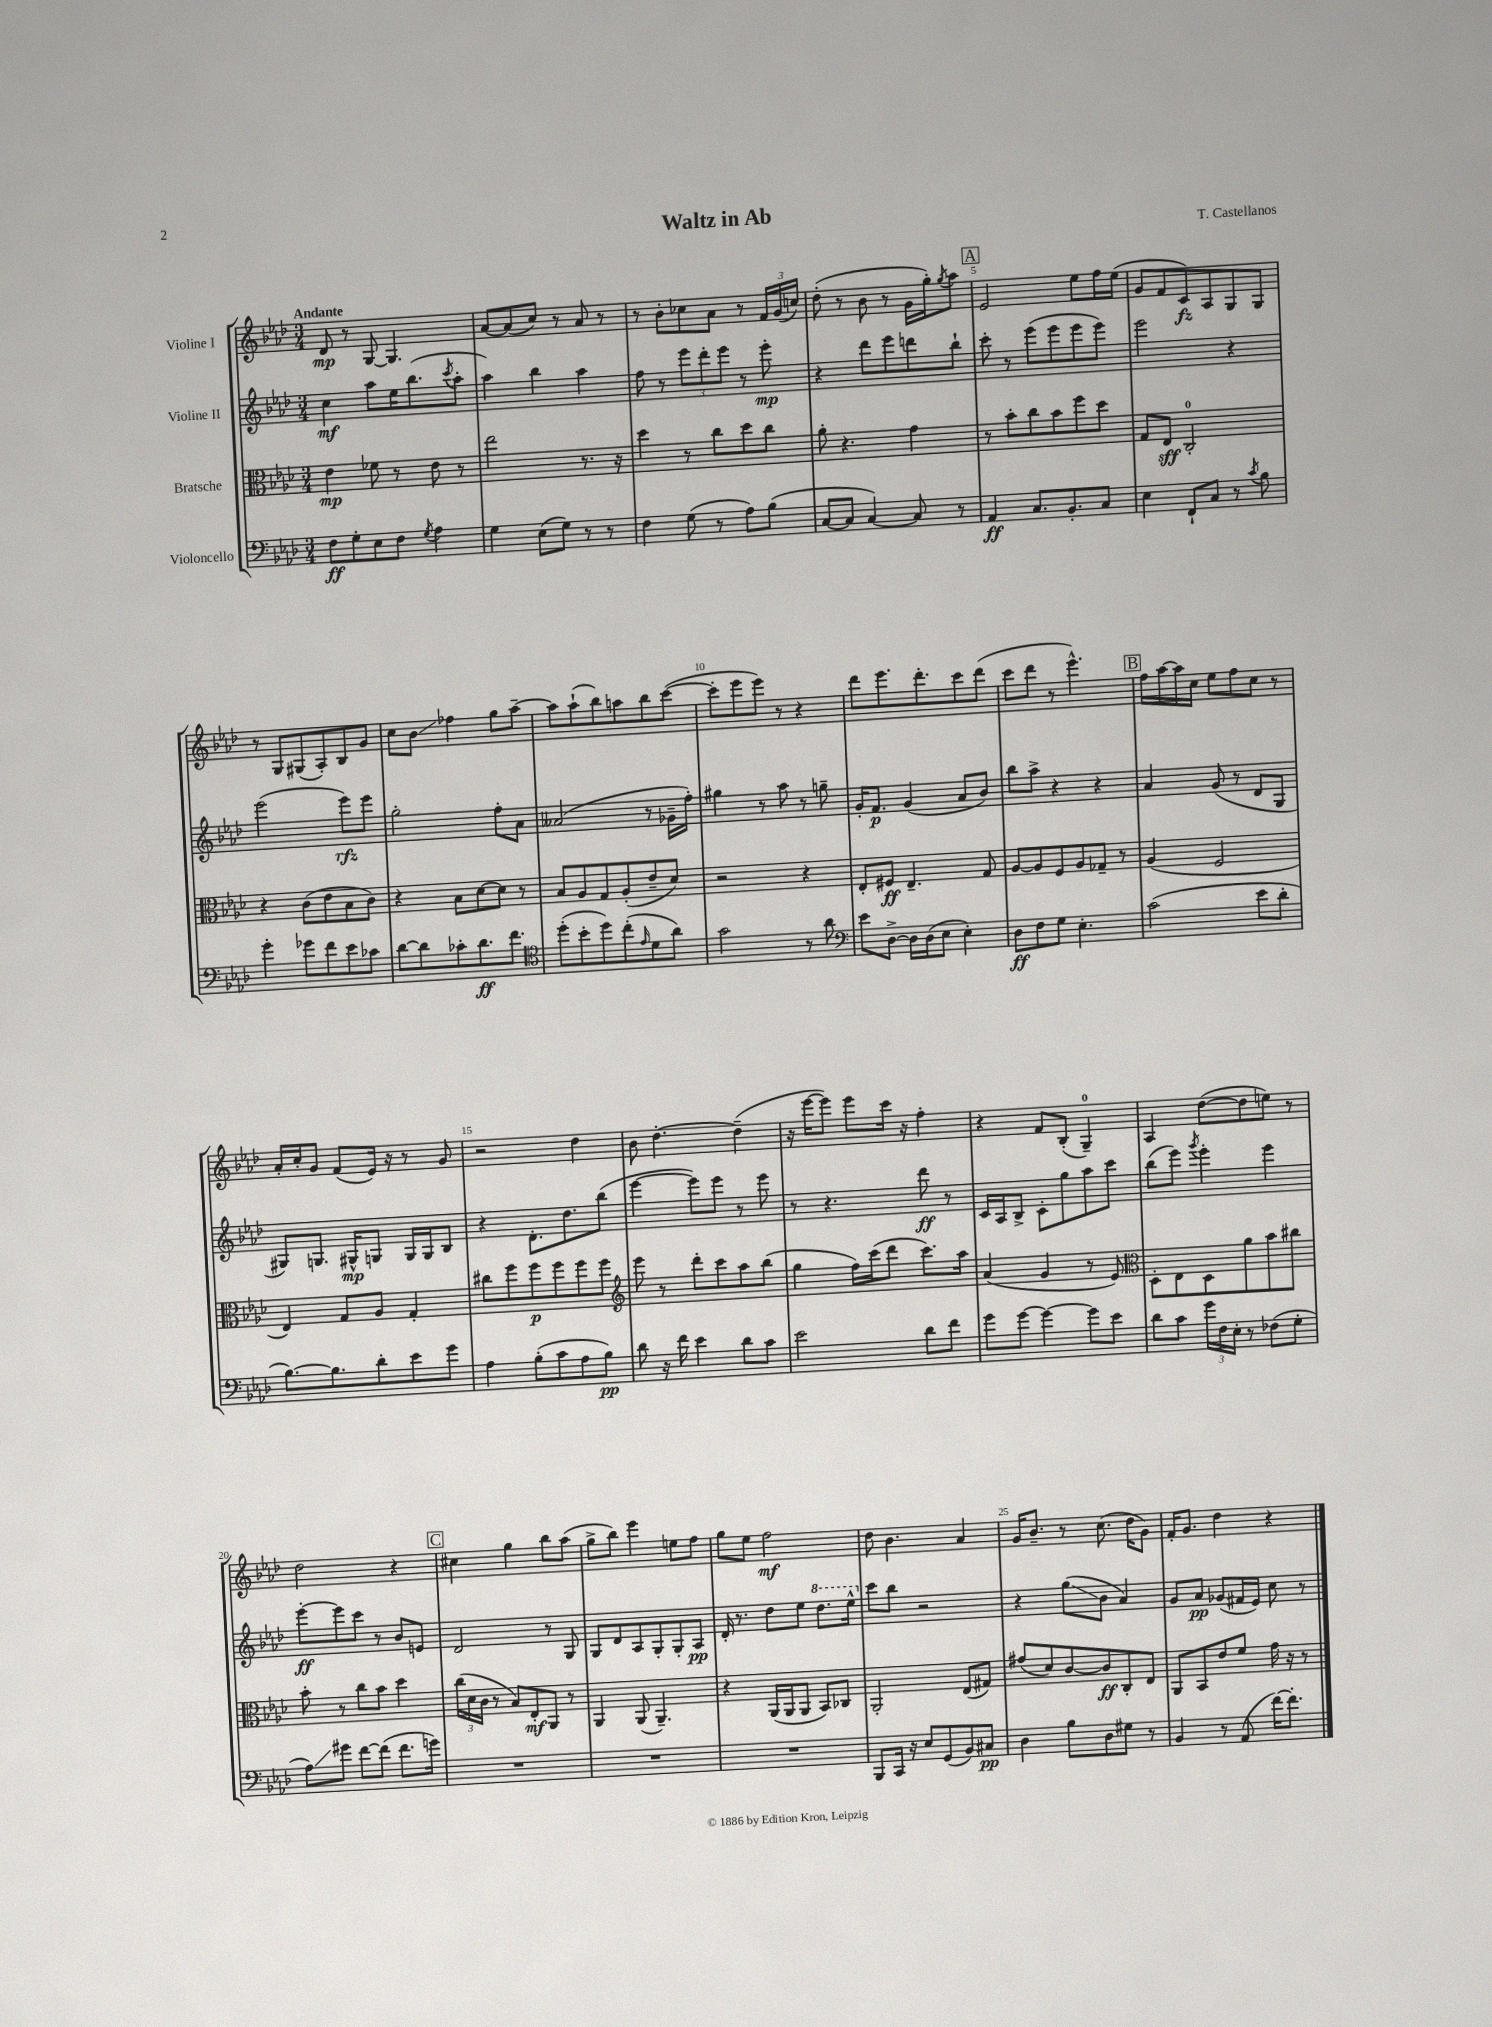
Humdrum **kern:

**kern	**kern	**kern	**kern
*staff4	*staff3	*staff2	*staff1
*clefF4	*clefC3	*clefG2	*clefG2
*k[b-e-a-d-]	*k[b-e-a-d-]	*k[b-e-a-d-]	*k[b-e-a-d-]
*M3/4	*M3/4	*M3/4	*M3/4
8F\L	4e-\	4cc\	8d-/
8G'\	.	.	8r
8E-\	8f-\	8aa-\L	[8G/
8F\J	8r	16ee-\K	4.G/]
.	.	(8.bb-\	.
8qG/	.	.	.
4A-\	8e-\	.	.
.	.	8qccc/	.
.	8r	8aa-'\J	.
=	=	=	=
4G\	2ee-\	4aa-\)	[8a-/L
.	.	.	(8a-/]
(8E-\L	.	4bb-\	8cc/J)
8G\J)	.	.	8r
8r	8.r	4aa-\	8a-/
8r	.	.	8r
.	16r	.	.
=	=	=	=
4F\	4dd-\	8ff\	8r
.	.	8r	8b-'\L
(8G\	8r	12eee-\L	8cc-\
.	.	12ddd-'\	.
8r	8cc\L	.	8a-\J
.	.	12eee-\J	.
8A-\L)	8dd-\	8r	8r
(8B-\J	8cc\J	8eee-'\	24f/LL
.	.	.	(24g/
.	.	.	24cc/JJ)
=	=	=	=
[8C/L	8a-'\	4r	(8dd-'\
8C/]J	4.r	.	8r
[4C/)	.	8ddd-\L	8b-\
.	.	8eee-\	8r
8C/]	4g\	8ddd\	16g\LL
.	.	.	16gg'\J)
.	.	.	8qgg/
8r	.	8bb-`\J	8aa-\J
=	=	=	=
4AA-/	8r	8ccc'\	2e-/
.	8b-'\L	8r	.
8.C/L	8cc\	(8eee-\L	.
.	8b-\	8eee-\	.
8.BB-'/	.	.	.
.	8ff\	8eee-\	8ee-\L
8C/J	8dd-\J	8eee-\J)	16ff\L
.	.	.	(16ee-\JJ
=	=	=	=
4E-\	8G/L	2eee-\	8g/L
.	8E-/J	.	8f/
8FF`/L	2C'/	.	8c/)
8C/J	.	.	8A-/
8r	.	4r	8G/
8qc/	.	.	.
8B-\	.	.	8G/J
=	=	=	=
4g'\	4r	(2eee-\	8r
.	.	.	8G/L
8g-\L	(8c\L	.	(8G#/
8f\	8e-\	.	8A-'/)
8e-\	8B-\	8eee-\L)	8B-/
8c-\J	8c\J)	8eee-\J	8g/J
=	=	=	=
[8d-\L	4r	2gg'\	8cc\L
8d-\]	.	.	8b-\J
8c-'\	8B-\L	.	4ff-\
8.d-\	[8d-\	.	.
.	8d-\]J	8ff'\L	8gg\L
8.f\J	.	.	.
.	8r	8a-\J	[8aa-~\J
=	=	=	=
*clefC4	*	*	*
(8dd-'\L	8B-/L	(2a--/	8aa-\]L
8b-'\	8A-/	.	(8aa-`\
8dd-\)	8G/	.	8bb-\)
(8cc'\	(8A-'/	.	8aa\
16qqe-/	.	.	.
8d-\	8e-~/	8r	8bb-\
8a-\J)	8d-/J)	16g-~\LL	([8ccc\J
.	.	16ff'\JJ)	.
=	=	=	=
2g\	2r	4gg#\	8ccc'\]L
.	.	.	8eee-\
.	.	8r	8eee-\J)
.	.	8aa-\	8r
8r	4r	8r	4r
8a-\	.	8gg~\	.
=	=	=	=
*clefF4	*	*	*
8e-\L	8E-'/L	16g'/LK	8ddd-\L
.	.	8.f/J	.
[8D-^\J	8F#/J	.	8.eee-\
16D-\]LL	4.E-~/	(4g/	.
(16D-\J	.	.	8.ddd-'\
8E-\J	.	.	.
4E-'\)	.	8a-/L	8ccc\
.	8G/	8b-/J)	(8ddd-\J
=	=	=	=
8D-\L	[8A-/L	8bb-\L	8ccc\L
8F\	8A-/]	8aa-^\J	8ddd-\J
8G\J	8F/	4r	8r
4.E-'\	8A-/	.	4.eee-^^\)
.	8G-~/J	4r	.
.	8r	.	.
=	=	=	=
(2c\	(4A-/	4a-/	16ff\LL
.	.	.	[16aa-\
.	.	.	16aa-\]
.	.	.	16cc\JJ
.	2F/	(8g/	8ee-\L
.	.	8r	8ff\
8e-\L	.	8d-/L	8cc\J
8d-'\J	.	8G/J	8r
=	=	=	=
[8.B-\L)	4E-/)	8G#/L)	16a-'/LL
.	.	.	16cc'/J
.	.	8.G/J	8g/J
8.B-\]	.	.	.
.	8G/L	.	(8f/L
.	.	16G#^^/LK	.
8d-'\	8A-/J	8G/J	16e-/Jk)
.	.	.	16r
8e-\	4G'/	16G/LL	8r
.	.	16G/J	.
8g\J	.	8B-/J	8g/
=	=	=	=
4A-\	8cc#\L	4r	2r
.	8ff\	.	.
(8B-'\L	8ff\	8.d-'\L	.
8c\	8ff\	.	.
.	.	8.dd-\	.
8A-\	8ff\	.	4dd-\
8B-\J)	8ff\J	(8bb-\J	.
=	=	=	=
*	*clefG2	*	*
8d-\	8eee-\	[4eee-\	8b-\
16r	8r	.	[4.dd-'\
16f\	.	.	.
4e-\	8ddd-'\L	8eee-\]L)	.
.	8ccc\	8eee-\J	.
8d-\L	8aa-\	8r	(4dd-~\]
8c\J	(8bb-\J	8eee-\	.
=	=	=	=
2e-\	4gg\	8r	16r
.	.	.	[16eee-\LK
.	.	4.r	8eee-\]J)
.	16ff\LL)	.	8eee-\L
.	(16ccc\J	.	.
.	8ddd-\J	.	16ccc\Jk
.	.	.	16r
8d-\L	8.ccc\L)	8ddd-\	4ff'\
8f\J	.	8r	.
.	16aa-\Jk	.	.
=	=	=	=
8g\L	(4a-/	16c/LL	4r
.	.	16A-/J	.
[8g\J	.	8B-^/J	.
4g\_	4g/	8c'\L	8f/L
.	.	8gg\	(8B-'/J
8g\]L	8r	8aa-\	4G~/)
8e-\J	8e-/)	8ccc\J	.
=	=	=	=
*	*clefC3	*	*
8d-\L	8D-'\L	(8bb-\L	4A-/
8c\J	8E-\	8eee-\J)	.
.	.	8qggg/	.
24g\LL	8D-\	4eee-'\	([8dd-\L
24F\	.	.	.
24E-'\JJ	.	.	.
8r	8a-\	.	8dd-\]
(8F-\L	8b-\	4eee-\	8ee\J)
8G'\J	8cc#\J	.	8r
=	=	=	=
8A-\L)	8b-'\	[8eee-'\L	2dd-\
8g#\J	8r	8eee-\]	.
[8f\L	8cc\L	8ccc\J	.
(8f\]J	8b-\J	8r	.
8.f\L	4dd-\	8b-/L	4r
.	.	8e/J	.
16g\Jk)	.	.	.
=	=	=	=
2.r	(24cc\LL	2d-/	4cc#\
.	24d-\	.	.
.	24c\JJ	.	.
.	8r	.	.
.	8B-/L)	.	4gg\
.	8E-'/	.	.
.	8AA-/J	8r	8bb-\L
.	8r	8G/	(8aa-\J
=	=	=	=
2.r	4AA-/	8G/L	8gg^\L
.	.	8d-/	8bb-\J)
.	(8AA-/	8A-/	4eee-\
.	4.AA-~/)	8G'/	.
.	.	8G'/	8ee\L
.	.	8A-/J	8ff\J
=	=	=	=
2.r	4r	16d-'/	8gg\L
.	.	8.r	.
.	.	.	8ee-\J
.	(16AA-/LL	8dd-\L	2ff\
.	16AA-/J	.	.
.	8AA-/J	8ee-\J	.
.	8BB-/L)	8.ddd-\L	.
.	8C-/J	.	.
.	.	16eee-^^\Jk	.
=	=	=	=
8BBB-/L	2AA-'/	8ccc\L	8dd-\
16CC/Jk	.	8bb-\J	4.b-\
16r	.	.	.
8E-/L	.	2r	.
(8GG/	.	.	.
8BB-/)	(8E-/L	.	4a-/
8C#/J	8G#/J)	.	.
=	=	=	=
4D-\	(8g#/L	4r	16g/LK
.	.	.	8.b-~/J
.	8d-/)	.	.
8B-\L	[8c/	(8gg\L	8r
8D-\	8c/]	8b-\J	(8.cc\
8G#\J	8C'/	4a-/)	.
.	.	.	16dd-\LK
8r	8E-/J	.	8g\J)
=	=	=	=
4BB-/	8AA-/L	8g/L	16f'/LK
.	.	.	8.g/J
.	8BB-/	8a-/J	.
8r	8e-/	(8g-/L	4dd-\
(8AA-/	8f/J	16f#/L	.
.	.	16e-/JJ)	.
[16f\LK)	16g\	8cc\	4r
8.f'\]J	16r	.	.
.	8r	8r	.
==	==	==	==
*-	*-	*-	*-
